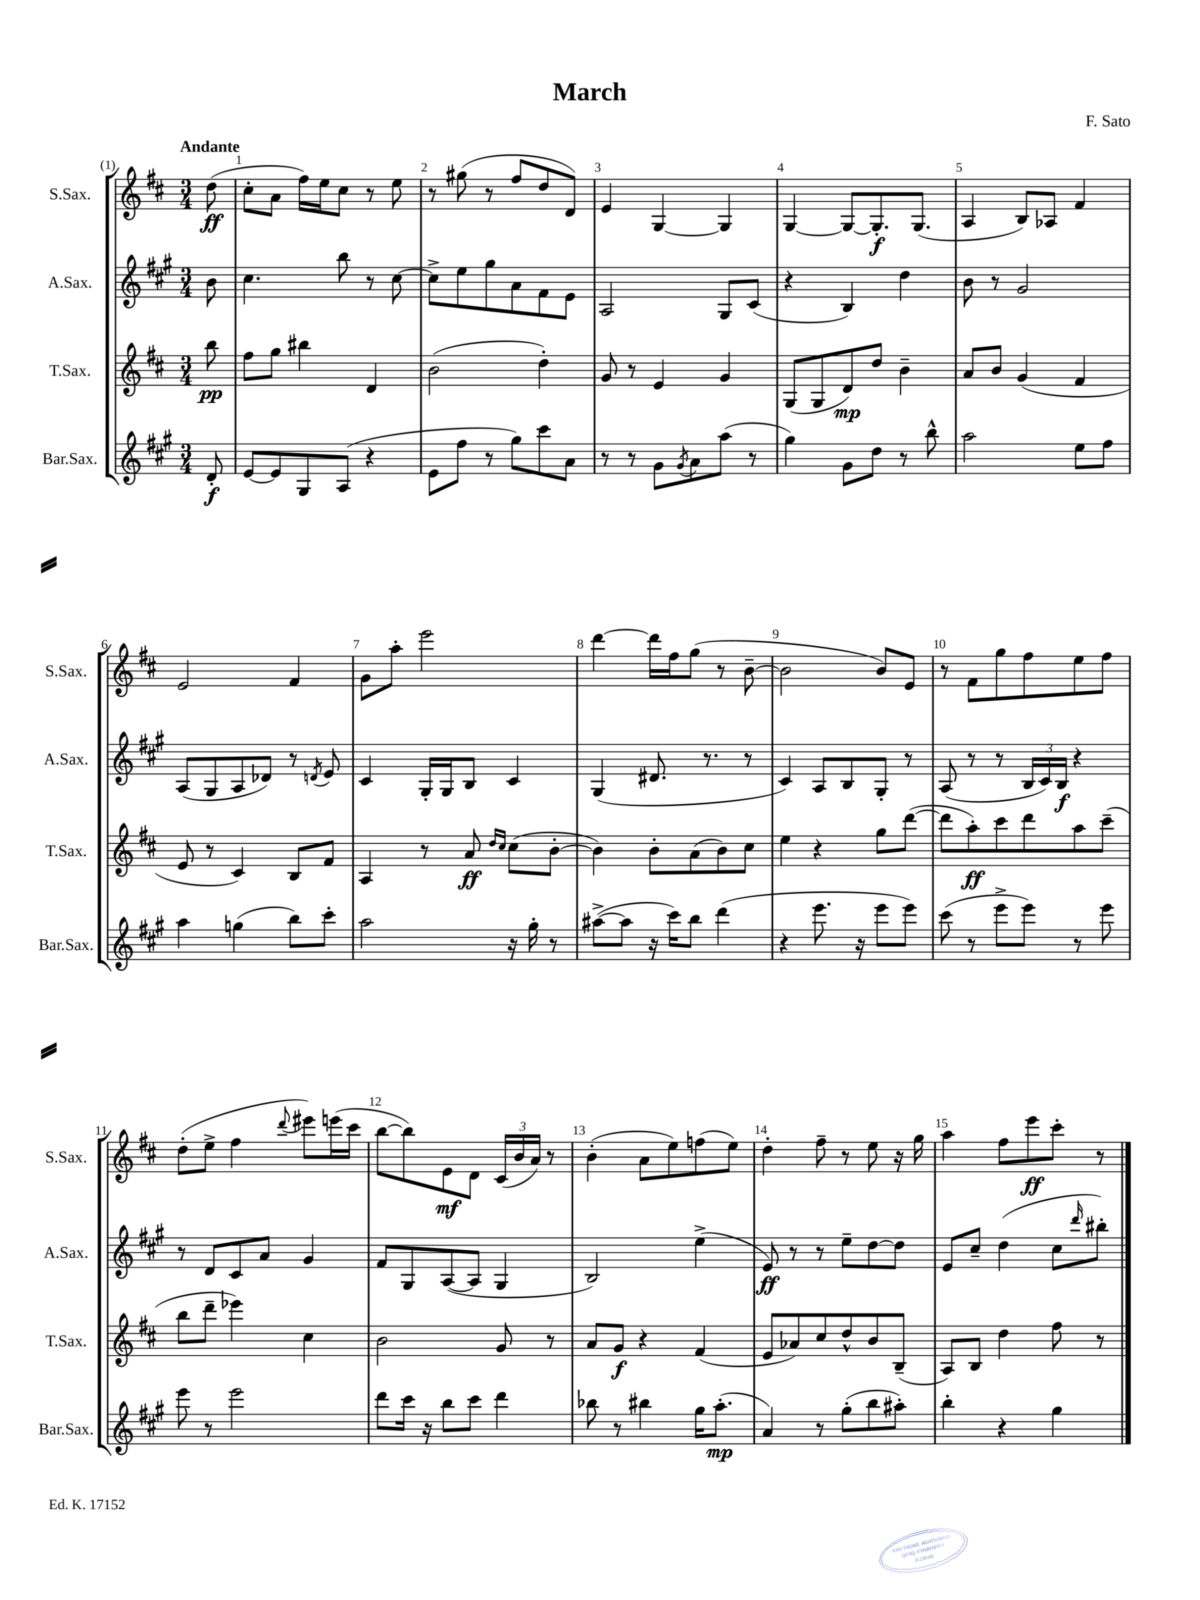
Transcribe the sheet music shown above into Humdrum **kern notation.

**kern	**kern	**kern	**kern
*staff4	*staff3	*staff2	*staff1
*clefG2	*clefG2	*clefG2	*clefG2
*k[f#c#g#]	*k[f#c#]	*k[f#c#g#]	*k[f#c#]
*M3/4	*M3/4	*M3/4	*M3/4
8d'/	8bb\	8b\	(8dd\
=	=	=	=
[8e/L	8ff#\L	4.cc#\	8cc#'\L
8e/]	8gg\J	.	8a\J
8G#/	4bb#\	.	16ff#\LL)
.	.	.	16ee\J
(8A/J	.	8bb\	8cc#\J
4r	4d/	8r	8r
.	.	[8cc#\	8ee\
=	=	=	=
8e\L	(2b\	8cc#^\]L	8r
8ff#\J	.	8ee\	(8gg#\
8r	.	8gg#\	8r
8gg#\L)	.	8a\	8ff#/L
8ccc#\	4dd'\)	8f#\	8dd/
8a\J	.	8e\J	8d/J)
=	=	=	=
8r	8g/	2A/	4e/
8r	8r	.	.
8g#\L	4e/	.	[4G/
8qg#/	.	.	.
8a\	.	.	.
(8aa\J	4g/	8G#/L	4G/]
8r	.	(8c#/J	.
=	=	=	=
4gg#\)	(8G/L	4r	[4G/
.	8G/	.	.
8g#\L	8d/)	4B/)	8G/_L
8dd\J	8dd/J	.	8.G'/]
8r	4b~\	4dd\	.
.	.	.	(8.G/J
8bb^^\	.	.	.
=	=	=	=
2aa\	8a/L	8b\	4A/
.	8b/J	8r	.
.	(4g/	2g#/	8B/L)
.	.	.	8A-/J
8ee\L	4f#/	.	4f#/
8ff#\J	.	.	.
=	=	=	=
4aa\	8e/	(8A/L	2e/
.	8r	8G#/	.
(4gg\	4c#/)	8A/	.
.	.	8d-/J)	.
8bb\L)	8B/L	8r	4f#/
.	.	8qd/	.
8ccc#'\J	8f#/J	8e/	.
=	=	=	=
2aa\	4A/	4c#/	8g\L
.	.	.	8aa'\J
.	8r	16G#'/LL	2eee\
.	.	16G#/J	.
.	8a/	8B/J	.
.	16qqdd/LL	.	.
.	16qqcc#/JJ	.	.
16r	(8cc#\L	4c#/	.
16gg#'\	.	.	.
8r	[8b'\J	.	.
=	=	=	=
([8aa#^\L	4b\])	(4G#/	[4ddd\
8aa#\]J	.	.	.
16r	8b'\L	8.d#/	16ddd\]LL
16ccc#\LK)	.	.	16ff#\J
8bb\J	(8a\	.	(8gg\J
.	.	8.r	.
(4ddd\	8b\)	.	8r
.	8cc#\J	8r	[8b~\
=	=	=	=
4r	4ee\	4c#/)	2b\]
8.eee\	4r	8A/L	.
.	.	8B/	.
16r	.	.	.
8eee\L	8gg\L	8G#'/J	8b/L)
8eee\J)	([8ddd\J	8r	8e/J
=	=	=	=
(8ccc#\	8ddd\]L	(8A/	8r
8r	8aa'\)	8r	8f#\L
8eee^\L	8ccc#\	8r	8gg\
8eee\J)	8ddd\	24B/LL	8ff#\
.	.	24c#/)	.
.	.	24B/JJ	.
8r	8aa\	4r	8ee\
8eee\	(8ccc#~\J	.	8ff#\J
=	=	=	=
8eee\	8bb\L	8r	(8dd'\L
8r	8ddd~\J	8d/L	8ee^\J
2eee\	4eee-\)	8c#/	4ff#\
.	.	8a/J	.
.	.	.	8qqddd/
.	4cc#\	4g#/	8eee#\L)
.	.	.	(16eee\L
.	.	.	16ccc#\JJ
=	=	=	=
8ddd\L	2b\	8f#/L	[8bb\L
16ccc#\Jk	.	8G#/	8bb\])
16r	.	.	.
8bb\L	.	([8A/	8e\
8ccc#\J	.	8A/]J	8d\J
4ddd\	8g/	4G#/	(24c#/LL
.	.	.	24b/
.	.	.	24a/JJ)
.	8r	.	8r
=	=	=	=
8bb-\	8a/L	2B/)	(4b'\
8r	8g/J	.	.
4bb#\	4r	.	8a\L
.	.	.	8ee\)
16gg#\LK	(4f#/	(4ee^\	(8ff\
(8.aa'\J	.	.	.
.	.	.	8ee\J)
=	=	=	=
4a/)	8e/L	8e/)	4dd'\
.	8a-/)	8r	.
8r	8cc#/	8r	8ff#~\
(8gg#'\L	8dd^^/	8ee~\L	8r
8bb\	8b/	[8dd\	8ee\
8aa#'\J)	(8B~/J	8dd\]J	16r
.	.	.	16gg\
=	=	=	=
4bb'\	8A/L)	8e/L	4aa\
.	8B/J	8cc#~/J	.
4r	4dd\	(4dd\	8ff#\L
.	.	.	8eee\
4gg#\	8ff#\	8cc#\L	8ccc#'\J
.	.	16qqddd/	.
.	8r	8bb#'\J)	8r
==	==	==	==
*-	*-	*-	*-
